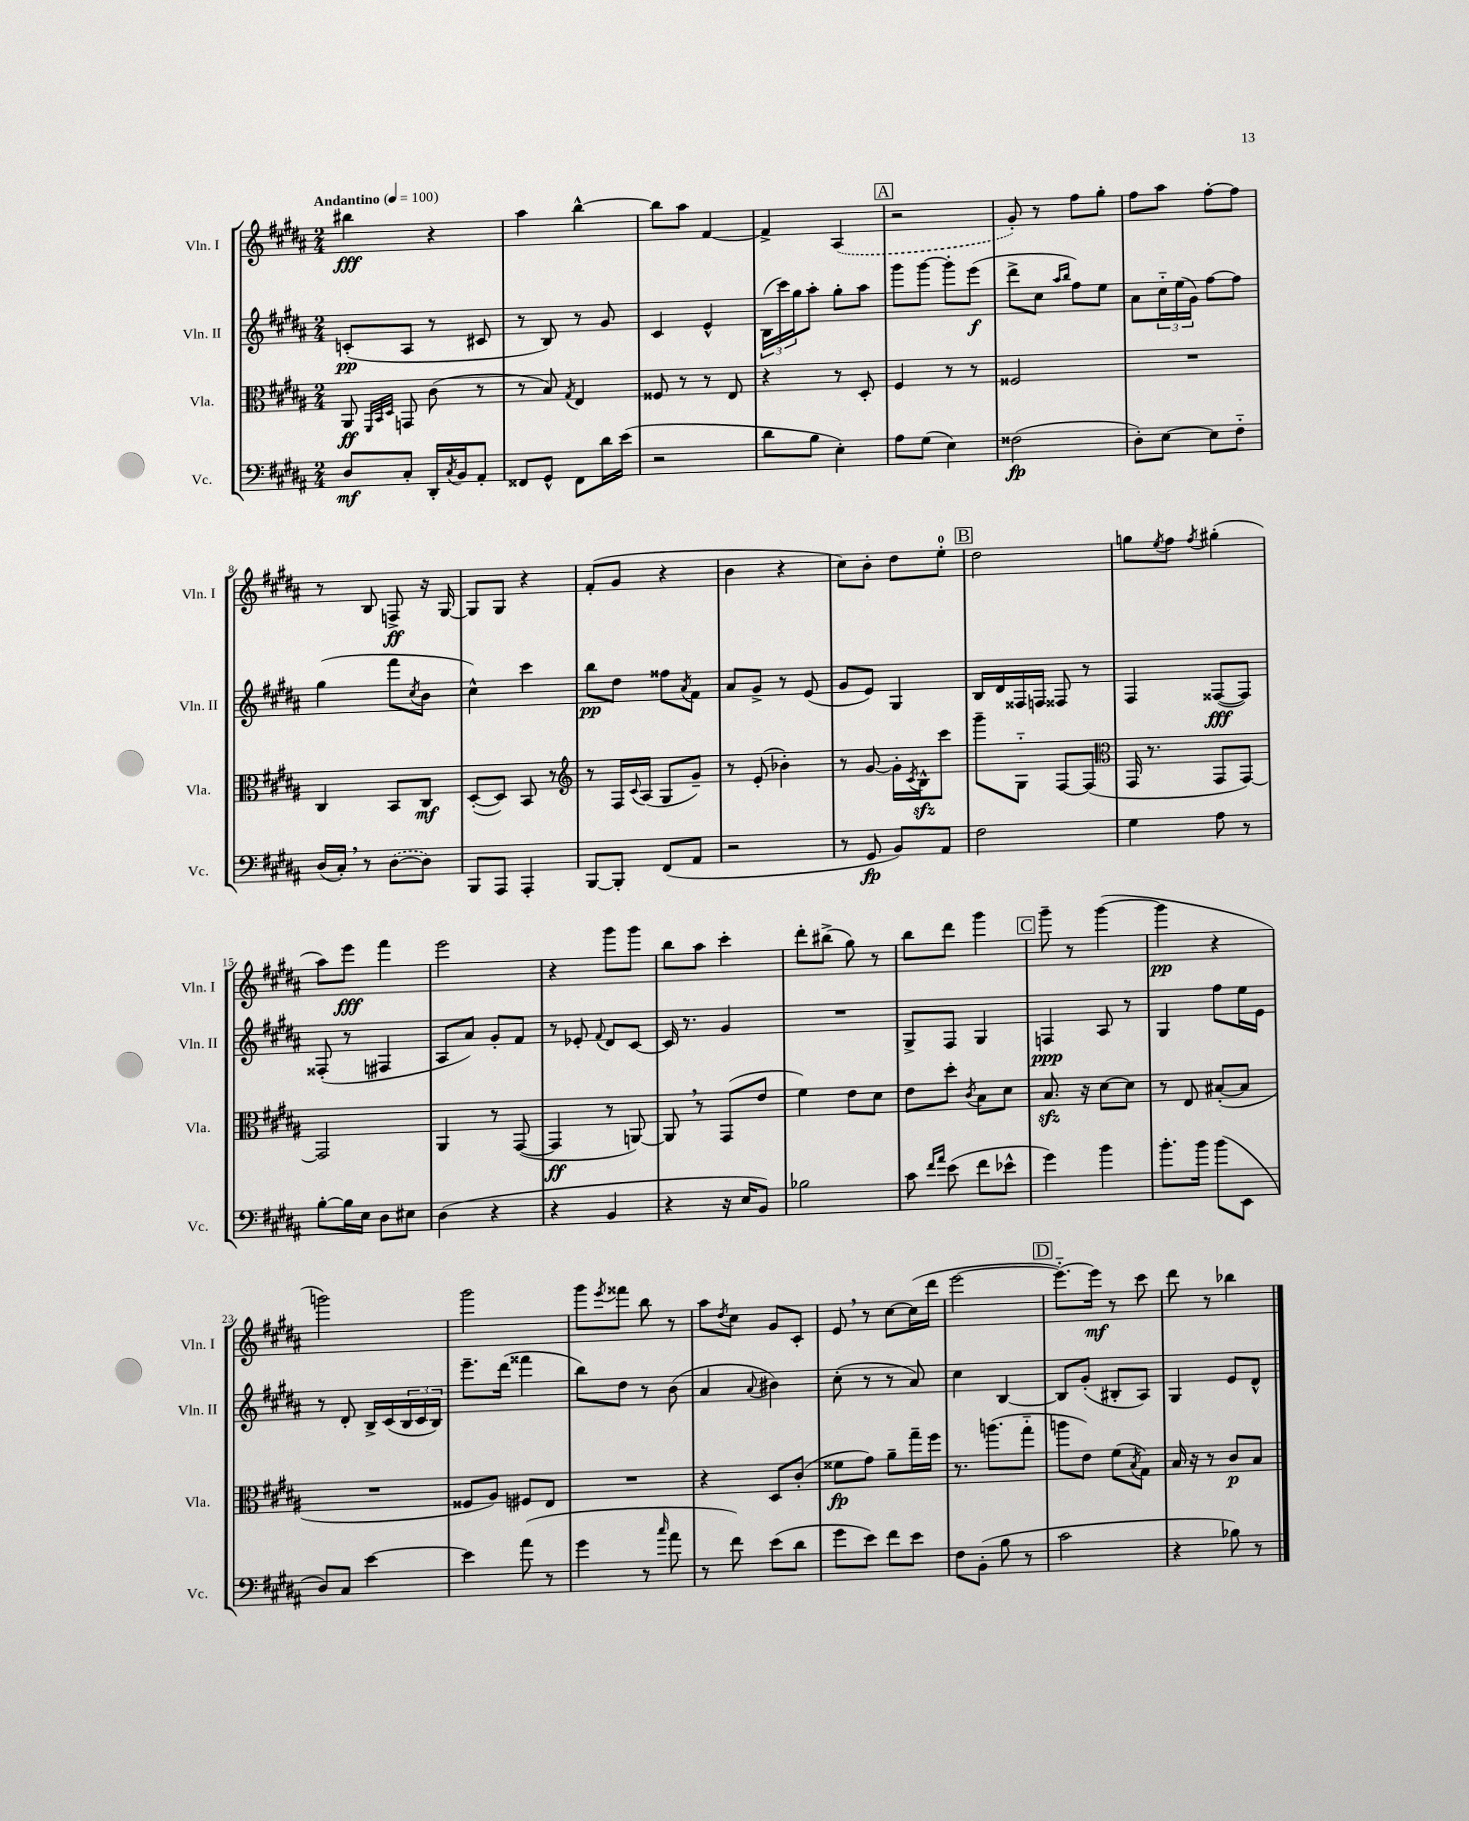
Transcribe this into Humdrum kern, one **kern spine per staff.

**kern	**dynam	**kern	**dynam	**kern	**dynam	**kern	**dynam
*part4	*part4	*part3	*part3	*part2	*part2	*part1	*part1
*staff4	*staff4	*staff3	*staff3	*staff2	*staff2	*staff1	*staff1
*I"Vc.	*	*I"Vla.	*	*I"Vln. II	*	*I"Vln. I	*
*I'Vc.	*	*I'Vla.	*	*I'Vln. II	*	*I'Vln. I	*
*clefF4	*	*clefC3	*	*clefG2	*	*clefG2	*
*k[f#c#g#d#a#]	*	*k[f#c#g#d#a#]	*	*k[f#c#g#d#a#]	*	*k[f#c#g#d#a#]	*
*M2/4	*	*M2/4	*	*M2/4	*	*M2/4	*
*MM100	*	*MM100	*	*MM100	*	*MM100	*
=1	=1	=1	=1	=1	=1	=1	=1
!	!	!	!	!	!	!LO:TX:a:B:t=Andantino	!
8D#/L	mf	8AA#/	ff	(8cn'/L	pp	4bb#X\	fff
.	.	32qqFF#/LLL	.	.	.	.	.
.	.	32qqBB/	.	.	.	.	.
.	.	32qqD#/JJJ	.	.	.	.	.
8C#'/J	.	8GGn/	.	8A#/J	.	.	.
16DD#'/LL	.	(8c#\	.	8r	.	4r	.
8qC#/	.	.	.	.	.	.	.
16BB/J	.	.	.	.	.	.	.
8AA#'/J	.	8r	.	8c#X/	.	.	.
=2	=2	=2	=2	=2	=2	=2	=2
8FF##X/L	.	8r	.	8r	.	4aa#\	.
8GG#^^/J	.	8B/)	.	8B/)	.	.	.
.	.	8qG#/	.	.	.	.	.
8FF##\L	.	4E/	.	8r	.	[4bb^^\	.
16d#\L	.	.	.	8g#/	.	.	.
(16e\JJ	.	.	.	.	.	.	.
=3	=3	=3	=3	=3	=3	=3	=3
2r	.	8F##X/	.	4c#/	.	8bb\L]	.
.	.	8r	.	.	.	8aa#\J	.
.	.	8r	.	4e^^/	.	[4f#/	.
.	.	8E/	.	.	.	.	.
=4	=4	=4	=4	=4	=4	=4	=4
8d#\L	.	4r	.	(24B\LL	.	4f#^/]	.
.	.	.	.	24ccc#\)	.	.	.
.	.	.	.	24gg#\J	.	.	.
8B\J	.	.	.	8aa#'\J	.	.	.
4E'\)	.	8r	.	8gg#'\L	.	(4A#/	.
.	.	8D#'/	.	8aa#\J	.	.	.
!!LO:REH:place=s1:t=A
=5	=5	=5	=5	=5	=5	=5	=5
8A#\L	.	4F#/	.	8ggg#\L	.	2r	.
(8G#\J	.	.	.	[8ggg#\J	.	.	.
4E\)	.	8r	.	8ggg#'\L]	.	.	.
.	.	8r	.	(8eee\J	f	.	.
=6	=6	=6	=6	=6	=6	=6	=6
(2F##X\	fp	2F##X/	.	8ddd#^\L	.	8g#'/)	.
.	.	.	.	8cc#\J	.	8r	.
.	.	.	.	16qqaa#/LL	.	.	.
.	.	.	.	16qqbb/JJ	.	.	.
.	.	.	.	8ff#\L)	.	8ff#\L	.
.	.	.	.	8ee\J	.	8gg#'\J	.
=7	=7	=7	=7	=7	=7	=7	=7
8D#'\L)	.	2r	.	8a#\L	.	8ff#\L	.
[8E\J	.	.	.	24cc#\L	.	8aa#\J	.
.	.	.	.	(24ee\	.	.	.
.	.	.	.	24g#\JJ)	.	.	.
8E\L]	.	.	.	[8ff#\L	.	[8ff#'\L	.
8F#\J	.	.	.	8ff#\J]	.	8ff#\J]	.
!!LO:LB:g=z
=8	=8	=8	=8	=8	=8	=8	=8
(16D#/LL	.	4C#/	.	(4gg#\	.	8r	.
16C#',/JJ)	.	.	.	.	.	.	.
8r	.	.	.	.	.	8B/	.
([8D#\L	.	8BB/L	.	8fff#\L	.	8Fn^/	ff
.	.	.	.	8qcc#/	.	.	.
8D#\J])	.	8C#/J	mf	8b\J	.	16r	.
.	.	.	.	.	.	[16G#/	.
=9	=9	=9	=9	=9	=9	=9	=9
8BBB/L	.	([8D#'/L	.	4cc#^^\)	.	8G#/L]	.
8AAA#/J	.	8D#/J])	.	.	.	8G#/J	.
4AAA#'/	.	8BB/	.	4ccc#\	.	4r	.
.	.	8r	.	.	.	.	.
=10	=10	=10	=10	=10	=10	=10	=10
*	*	*clefG2	*	*	*	*	*
[8BBB/L	.	8r	.	8bb\L	pp	(8f#'/L	.
8BBB'/J]	.	16F#/LL	.	8dd#\J	.	8g#/J	.
.	.	8qqc#/	.	.	.	.	.
.	.	(16A#/JJ	.	.	.	.	.
(8FF#/L	.	8G#/L	.	8ff##X\L	.	4r	.
.	.	.	.	8qa#/	.	.	.
8AA#/J	.	8g#~/J)	.	8f#\J	.	.	.
=11	=11	=11	=11	=11	=11	=11	=11
2r	.	8r	.	8a#/L	.	4b\	.
.	.	(8e'/	.	8g#^/J	.	.	.
.	.	4b-X'\)	.	8r	.	4r	.
.	.	.	.	(8e/	.	.	.
=12	=12	=12	=12	=12	=12	=12	=12
8r	.	8r	.	8g#/L	.	8cc#\L)	.
8GG#/	fp	[8g#/	.	8e/J)	.	8b'\J	.
8BB/L)	.	16g#'\LL]	.	4G#/	.	8dd#\L	.
.	.	8qc#/	.	.	.	.	.
.	.	16Bzz^^\J	.	.	.	.	.
8AA#/J	.	8ccc#\J	.	.	.	8ee'\J	.
!!LO:REH:place=s1:t=B
=13	=13	=13	=13	=13	=13	=13	=13
2F#\	.	8ggg#~\L	.	16B/LL	.	2dd#\	.
.	.	.	.	16d#/	.	.	.
.	.	8G#\J	.	16F##X/	.	.	.
.	.	.	.	16Fn/JJ	.	.	.
.	.	[8F#/L	.	8F##X/	.	.	.
.	.	(8F#/J]	.	8r	.	.	.
=14	=14	=14	=14	=14	=14	=14	=14
*	*	*clefC3	*	*	*	*	*
4G#\	.	16GG#/	.	4F#/	.	8ggn\L	.
.	.	8.r	.	.	.	.	.
.	.	.	.	.	.	8qee/	.
.	.	.	.	.	.	8ff#\J	.
.	.	.	.	.	.	8qff#/	.
8A#\	.	8GG#/L	.	([8F##X/L	fff	(4gg#X'\	.
8r	.	[8GG#/J)	.	8F##/J])	.	.	.
!!LO:LB:g=z
=15	=15	=15	=15	=15	=15	=15	=15
[8B'\L	.	2GG#/]	.	(8F##X'/	.	8aa#\L)	.
16B\L]	.	.	.	8r	.	8eee\J	fff
16E\JJ	.	.	.	.	.	.	.
8D#\L	.	.	.	4F#X/	.	4fff#\	.
8E#X\J	.	.	.	.	.	.	.
=16	=16	=16	=16	=16	=16	=16	=16
(4D#\	.	4AA#/	.	8A#/L	.	2eee\	.
.	.	.	.	8a#/J)	.	.	.
4r	.	8r	.	8g#'/L	.	.	.
.	.	([8GG#/	.	8f#/J	.	.	.
=17	=17	=17	=17	=17	=17	=17	=17
4r	.	4GG#/]	ff	8r	.	4r	.
.	.	.	.	8e-X'/	.	.	.
.	.	.	.	8qqf#/	.	.	.
4BB/	.	8r	.	8d#/L	.	8ggg#\L	.
.	.	[8AAn/)	.	[8c#/J	.	8ggg#\J	.
=18	=18	=18	=18	=18	=18	=18	=18
4r	.	8AA,/]	.	16c#/]	.	8bb\L	.
.	.	.	.	8.r	.	.	.
.	.	8r	.	.	.	8aa#\J	.
16r	.	(8GG#/L	.	4g#/	.	4ccc#'\	.
16E/KL	.	.	.	.	.	.	.
8BB/J)	.	8e/J	.	.	.	.	.
=19	=19	=19	=19	=19	=19	=19	=19
2B-X\	.	4f#\)	.	2r	.	8ddd#'\L	.
.	.	.	.	.	.	(8bb#X^\J	.
.	.	8e\L	.	.	.	8gg#\)	.
.	.	8d#\J	.	.	.	8r	.
=20	=20	=20	=20	=20	=20	=20	=20
8c#\	.	8e\L	.	8G#^/L	.	8bb\L	.
16qqf#/LL	.	.	.	.	.	.	.
16qqa#/JJ	.	.	.	.	.	.	.
(8e\	.	8dd#'\J	.	8F#/J	.	8ddd#\J	.
.	.	8qc#/	.	.	.	.	.
8f#\L	.	8B\L	.	4G#/	.	4ggg#\	.
8e-X^^\J	.	8d#\J	.	.	.	.	.
!!LO:REH:place=s1:t=C
=21	=21	=21	=21	=21	=21	=21	=21
4g#\)	.	8.Bzz/	.	4Fn/	ppp	8ggg#~\	.
.	.	.	.	.	.	8r	.
.	.	16r	.	.	.	.	.
4b\	.	[8d#\L	.	8A#/	.	([4ggg#\	.
.	.	8d#\J]	.	8r	.	.	.
=22	=22	=22	=22	=22	=22	=22	=22
8.b'\L	.	8r	.	4G#/	.	4ggg#\]	pp
.	.	8E/	.	.	.	.	.
16b\Jk	.	.	.	.	.	.	.
(8b\L	.	([8B#X'/L	.	8ff#\L	.	4r	.
8EE\J	.	8B#/J]	.	16ee\L	.	.	.
.	.	.	.	16e\JJ	.	.	.
!!LO:LB:g=z
=23	=23	=23	=23	=23	=23	=23	=23
8D#/L)	.	2r	.	8r	.	2gggn\)	.
8C#/J	.	.	.	8d#'/	.	.	.
[4e\	.	.	.	16B^/LL	.	.	.
.	.	.	.	(16c#/	.	.	.
.	.	.	.	24B/	.	.	.
.	.	.	.	24c#/	.	.	.
.	.	.	.	24B/JJ)	.	.	.
=24	=24	=24	=24	=24	=24	=24	=24
4e\]	.	8F##X/L	.	8.eee~\L	.	2ggg#\	.
.	.	8A#/J)	.	.	.	.	.
.	.	.	.	(16ddd#\Jk	.	.	.
(8a#\	.	8F#X/L	.	4fff##X\	.	.	.
8r	.	8E/J	.	.	.	.	.
=25	=25	=25	=25	=25	=25	=25	=25
4g#\	.	2r	.	8bb\L)	.	8ggg#\L	.
.	.	.	.	.	.	8qeee/	.
.	.	.	.	8dd#\J	.	8fff##X\J	.
8r	.	.	.	8r	.	8bb\	.
16qqcc#/	.	.	.	.	.	.	.
8a#\	.	.	.	(8b\	.	8r	.
=26	=26	=26	=26	=26	=26	=26	=26
8r	.	4r	.	4a#/	.	8aa#\L	.
.	.	.	.	.	.	8qdd#/	.
8f#\)	.	.	.	.	.	8cc#\J	.
.	.	.	.	8qqa#/	.	.	.
(8e\L	.	8D#/L	.	4b#X\)	.	8g#/L	.
8d#\J	.	(8c#'/J	.	.	.	8c#'/J	.
=27	=27	=27	=27	=27	=27	=27	=27
8g#\L	.	8f##X\L	fp	(8cc#'\	.	8e,/	.
8e\J)	.	8g#\J)	.	8r	.	8r	.
8f#\L	.	8a#~\L	.	8r	.	[8cc#\L	.
8e\J	.	16gg#~\L	.	8a#/)	.	(16cc#\L]	.
.	.	16ff#\JJ	.	.	.	16ddd#\JJ	.
=28	=28	=28	=28	=28	=28	=28	=28
8F#\L	.	8.r	.	4cc#\	.	[2eee\	.
(8BB'\J	.	.	.	.	.	.	.
.	.	(8.aan\L	.	.	.	.	.
8B\	.	.	.	[4B/	.	.	.
8r	.	8gg#\J	.	.	.	.	.
!!LO:REH:place=s1:t=D
=29	=29	=29	=29	=29	=29	=29	=29
2c#\	.	8aan\L	.	8B/L]	.	8.eee\L_)	.
.	.	8e\J)	.	(8g#'/J	.	.	.
.	.	.	.	.	.	16eee\Jk]	mf
.	.	(8f#\L	.	8B#X'/L	.	8r	.
.	.	8qB/	.	.	.	.	.
.	.	8G#\J)	.	8A#/J)	.	8ccc#\	.
=30	=30	=30	=30	=30	=30	=30	=30
4r	.	16B/	.	4G#/	.	8ddd#\	.
.	.	16r	.	.	.	.	.
.	.	8r	.	.	.	8r	.
8B-X\)	.	8c#/L	p	8e/L	.	4bb-X\	.
8r	.	8B/J	.	8d#^^/J	.	.	.
==	==	==	==	==	==	==	==
*-	*-	*-	*-	*-	*-	*-	*-
